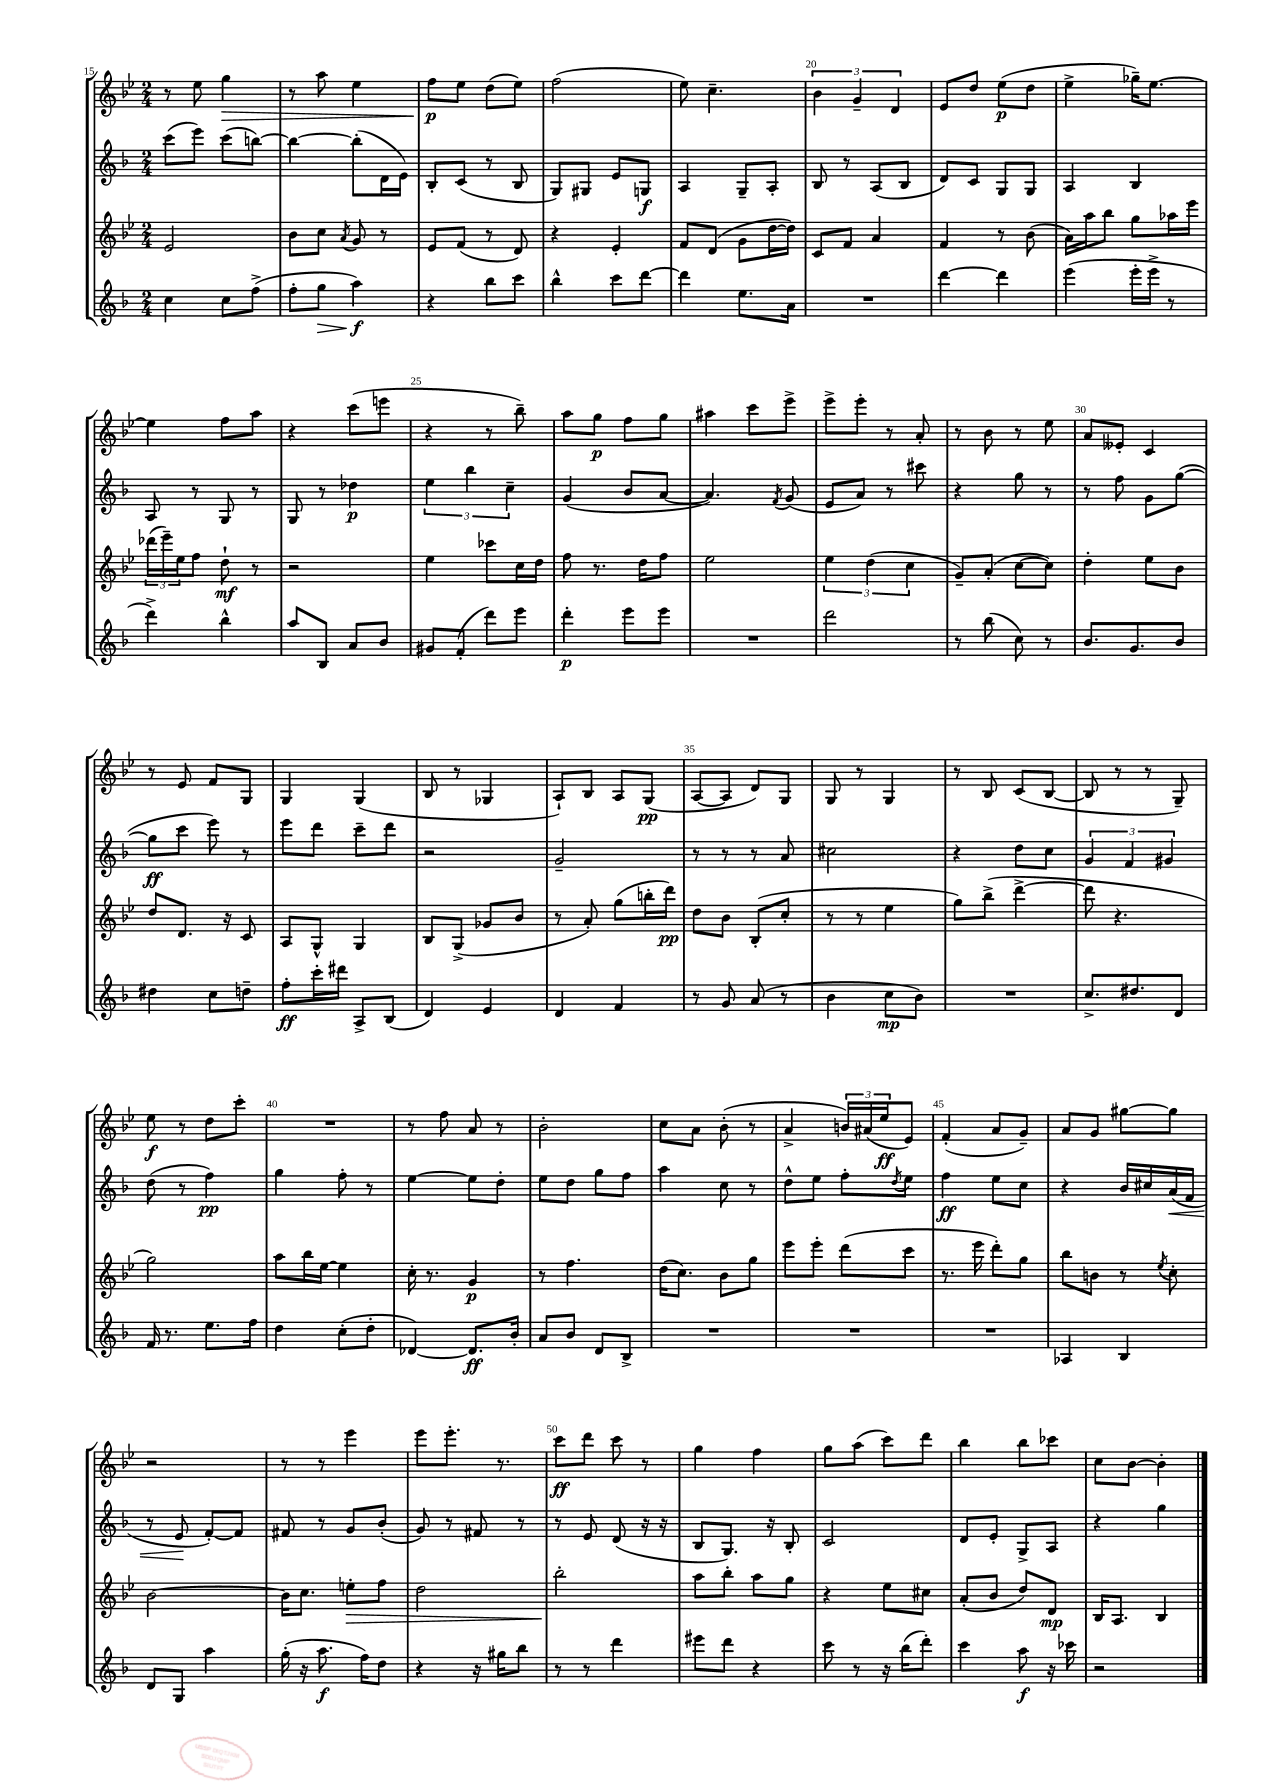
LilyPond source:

<<
\new StaffGroup <<
\new Staff = "s0" {
    \clef treble \key bes \major \numericTimeSignature \time 2/4
    r8 ees''8 g''4\> |
    r8 a''8 ees''4 |
    f''8\p\! ees''8 d''8( ees''8) |
    f''2( |
    ees''8) c''4.-- |
    \tuplet 3/2 { bes'4 g'4-- d'4 } |
    ees'8 d''8 ees''8\p( d''8 |
    ees''4-> ges''16--) ees''8.~ |
    ees''4 f''8 a''8 |
    r4 c'''8( e'''8 |
    r4 r8 bes''8--) |
    a''8 g''8\p f''8 g''8 |
    ais''4 c'''8 ees'''8-> |
    ees'''8-> ees'''8-. r8 a'8-. |
    r8 bes'8 r8 ees''8 |
    a'8 eeses'8-. c'4 |
    r8 ees'8 f'8 g8 |
    g4 g4( |
    bes8 r8 ges4 |
    a8-!) bes8 a8 g8\pp( |
    a8~ a8 d'8) g8 |
    g8 r8 g4 |
    r8 bes8 c'8( bes8~ |
    bes8 r8 r8 g8--) |
    ees''8\f r8 d''8 c'''8-. |
    R2 |
    r8 f''8 a'8 r8 |
    bes'2-. |
    c''8 a'8 bes'8-.( r8 |
    a'4-> \tuplet 3/2 { b'16) ais'16( ees''16\ff } ees'8) |
    f'4-.( a'8 g'8--) |
    a'8 g'8 gis''8~ gis''8 |
    r2 |
    r8 r8 ees'''4 |
    ees'''8 ees'''8.-. r8. |
    c'''8\ff d'''8 c'''8 r8 |
    g''4 f''4 |
    g''8 a''8( c'''8) d'''8 |
    bes''4 bes''8 ces'''8 |
    c''8 bes'8~ bes'4-. \bar "|." |
}
\new Staff = "s1" {
    \clef treble \key f \major \numericTimeSignature \time 2/4
    c'''8( e'''8) c'''8( b''8~) |
    b''4~ b''8-.( d'16 e'16) |
    bes8-. c'8( r8 bes8 |
    g8) gis8 e'8 g8\f |
    a4 g8-- a8-. |
    bes8 r8 a8( bes8 |
    d'8) c'8 g8 g8 |
    a4 bes4 |
    a8 r8 g8 r8 |
    g8 r8 des''4\p |
    \tuplet 3/2 { e''4 bes''4 c''4-- } |
    g'4( bes'8 a'8~ |
    a'4.) \acciaccatura { f'8 } g'8( |
    e'8 a'8) r8 cis'''8 |
    r4 g''8 r8 |
    r8 f''8 g'8 g''8~( |
    g''8\ff c'''8 e'''8) r8 |
    e'''8 d'''8 c'''8-- d'''8 |
    r2 |
    g'2-- |
    r8 r8 r8 a'8 |
    cis''2 |
    r4 d''8 c''8 |
    \tuplet 3/2 { g'4 f'4 gis'4 } |
    d''8( r8 f''4\pp) |
    g''4 f''8-. r8 |
    e''4~ e''8 d''8-. |
    e''8 d''8 g''8 f''8 |
    a''4 c''8 r8 |
    d''8-^ e''8 f''8-. \acciaccatura { d''8 } e''8 |
    f''4\ff e''8 c''8 |
    r4 bes'16 cis''16 a'16\<( f'16 |
    r8 e'8\! f'8~-.) f'8 |
    fis'8 r8 g'8 bes'8-.( |
    g'8) r8 fis'8 r8 |
    r8 e'8 d'8( r16 r16 |
    bes8 g8.) r16 bes8-. |
    c'2 |
    d'8 e'8-. g8-> a8 |
    r4 g''4 \bar "|." |
}
\new Staff = "s2" {
    \clef treble \key bes \major \numericTimeSignature \time 2/4
    ees'2 |
    bes'8 c''8 \acciaccatura { a'8 } g'8 r8 |
    ees'8 f'8( r8 d'8) |
    r4 ees'4-. |
    f'8 d'8( g'8 d''16~ d''16) |
    c'8 f'8 a'4 |
    f'4 r8 bes'8( |
    a'16) a''16 bes''8 g''8 aes''16 ees'''16 |
    \tuplet 3/2 { des'''16( ees'''16--) ees''16 } f''8 d''8-!\mf r8 |
    r2 |
    ees''4 ces'''8 c''16 d''16 |
    f''8 r8. d''16 f''8 |
    ees''2 |
    \tuplet 3/2 { ees''4 d''4( c''4 } |
    g'8--) a'8-.( c''8~ c''8) |
    d''4-. ees''8 bes'8 |
    d''8 d'8. r16 c'8 |
    a8 g8-^ g4 |
    bes8 g8->( ges'8 bes'8 |
    r8 a'8-.) g''8( b''16-. d'''16\pp) |
    d''8 bes'8 bes8-.( c''8-. |
    r8 r8 ees''4 |
    g''8) bes''8->( d'''4~-> |
    d'''8 r4. |
    g''2) |
    a''8 bes''16 ees''16~ ees''4 |
    c''16-. r8. g'4\p |
    r8 f''4. |
    d''16( c''8.) bes'8 g''8 |
    ees'''8 ees'''8-. d'''8( c'''8 |
    r8. ees'''16 d'''8-.) g''8 |
    bes''8 b'8 r8 \acciaccatura { ees''8 } c''8-. |
    bes'2~ |
    bes'16 c''8. e''8-.\> f''8 |
    d''2 |
    bes''2-.\! |
    a''8 bes''8-. a''8 g''8 |
    r4 ees''8 cis''8 |
    a'8-.( bes'8 d''8) d'8\mp |
    bes16 a8. bes4 \bar "|." |
}
\new Staff = "s3" {
    \clef treble \key f \major \numericTimeSignature \time 2/4
    c''4 c''8 f''8->( |
    f''8-. g''8\> a''4\f\!) |
    r4 bes''8 c'''8 |
    bes''4-^ c'''8 d'''8~ |
    d'''4 e''8. a'16 |
    R2 |
    d'''4~ d'''4 |
    e'''4( e'''16-. e'''16-> r8 |
    d'''4->) bes''4-^ |
    a''8 bes8 a'8 bes'8 |
    gis'8 f'8-.( d'''8) e'''8 |
    d'''4-.\p e'''8 e'''8 |
    R2 |
    d'''2 |
    r8 bes''8( c''8) r8 |
    bes'8. g'8. bes'8 |
    dis''4 c''8 d''8-- |
    f''8-.\ff c'''16-. dis'''16 a8-> bes8( |
    d'4) e'4 |
    d'4 f'4 |
    r8 g'8 a'8( r8 |
    bes'4 c''8\mp bes'8) |
    R2 |
    c''8.-> dis''8. d'8 |
    f'16 r8. e''8. f''16 |
    d''4 c''8-.( d''8-. |
    des'4~) des'8.\ff bes'16-. |
    a'8 bes'8 d'8 bes8-> |
    R2 |
    R2 |
    R2 |
    aes4 bes4 |
    d'8 g8 a''4 |
    g''16-.( r16 a''8.\f f''16) d''8 |
    r4 r16 gis''16 bes''8 |
    r8 r8 d'''4 |
    eis'''8 d'''8 r4 |
    c'''8 r8 r16 bes''16( d'''8-.) |
    c'''4 a''8\f r16 ces'''16 |
    r2 \bar "|." |
}
>>
>>
\layout { \context { \Score currentBarNumber = #15 \override BarNumber.break-visibility = ##(#f #t #t) barNumberVisibility = #(every-nth-bar-number-visible 5) } }
